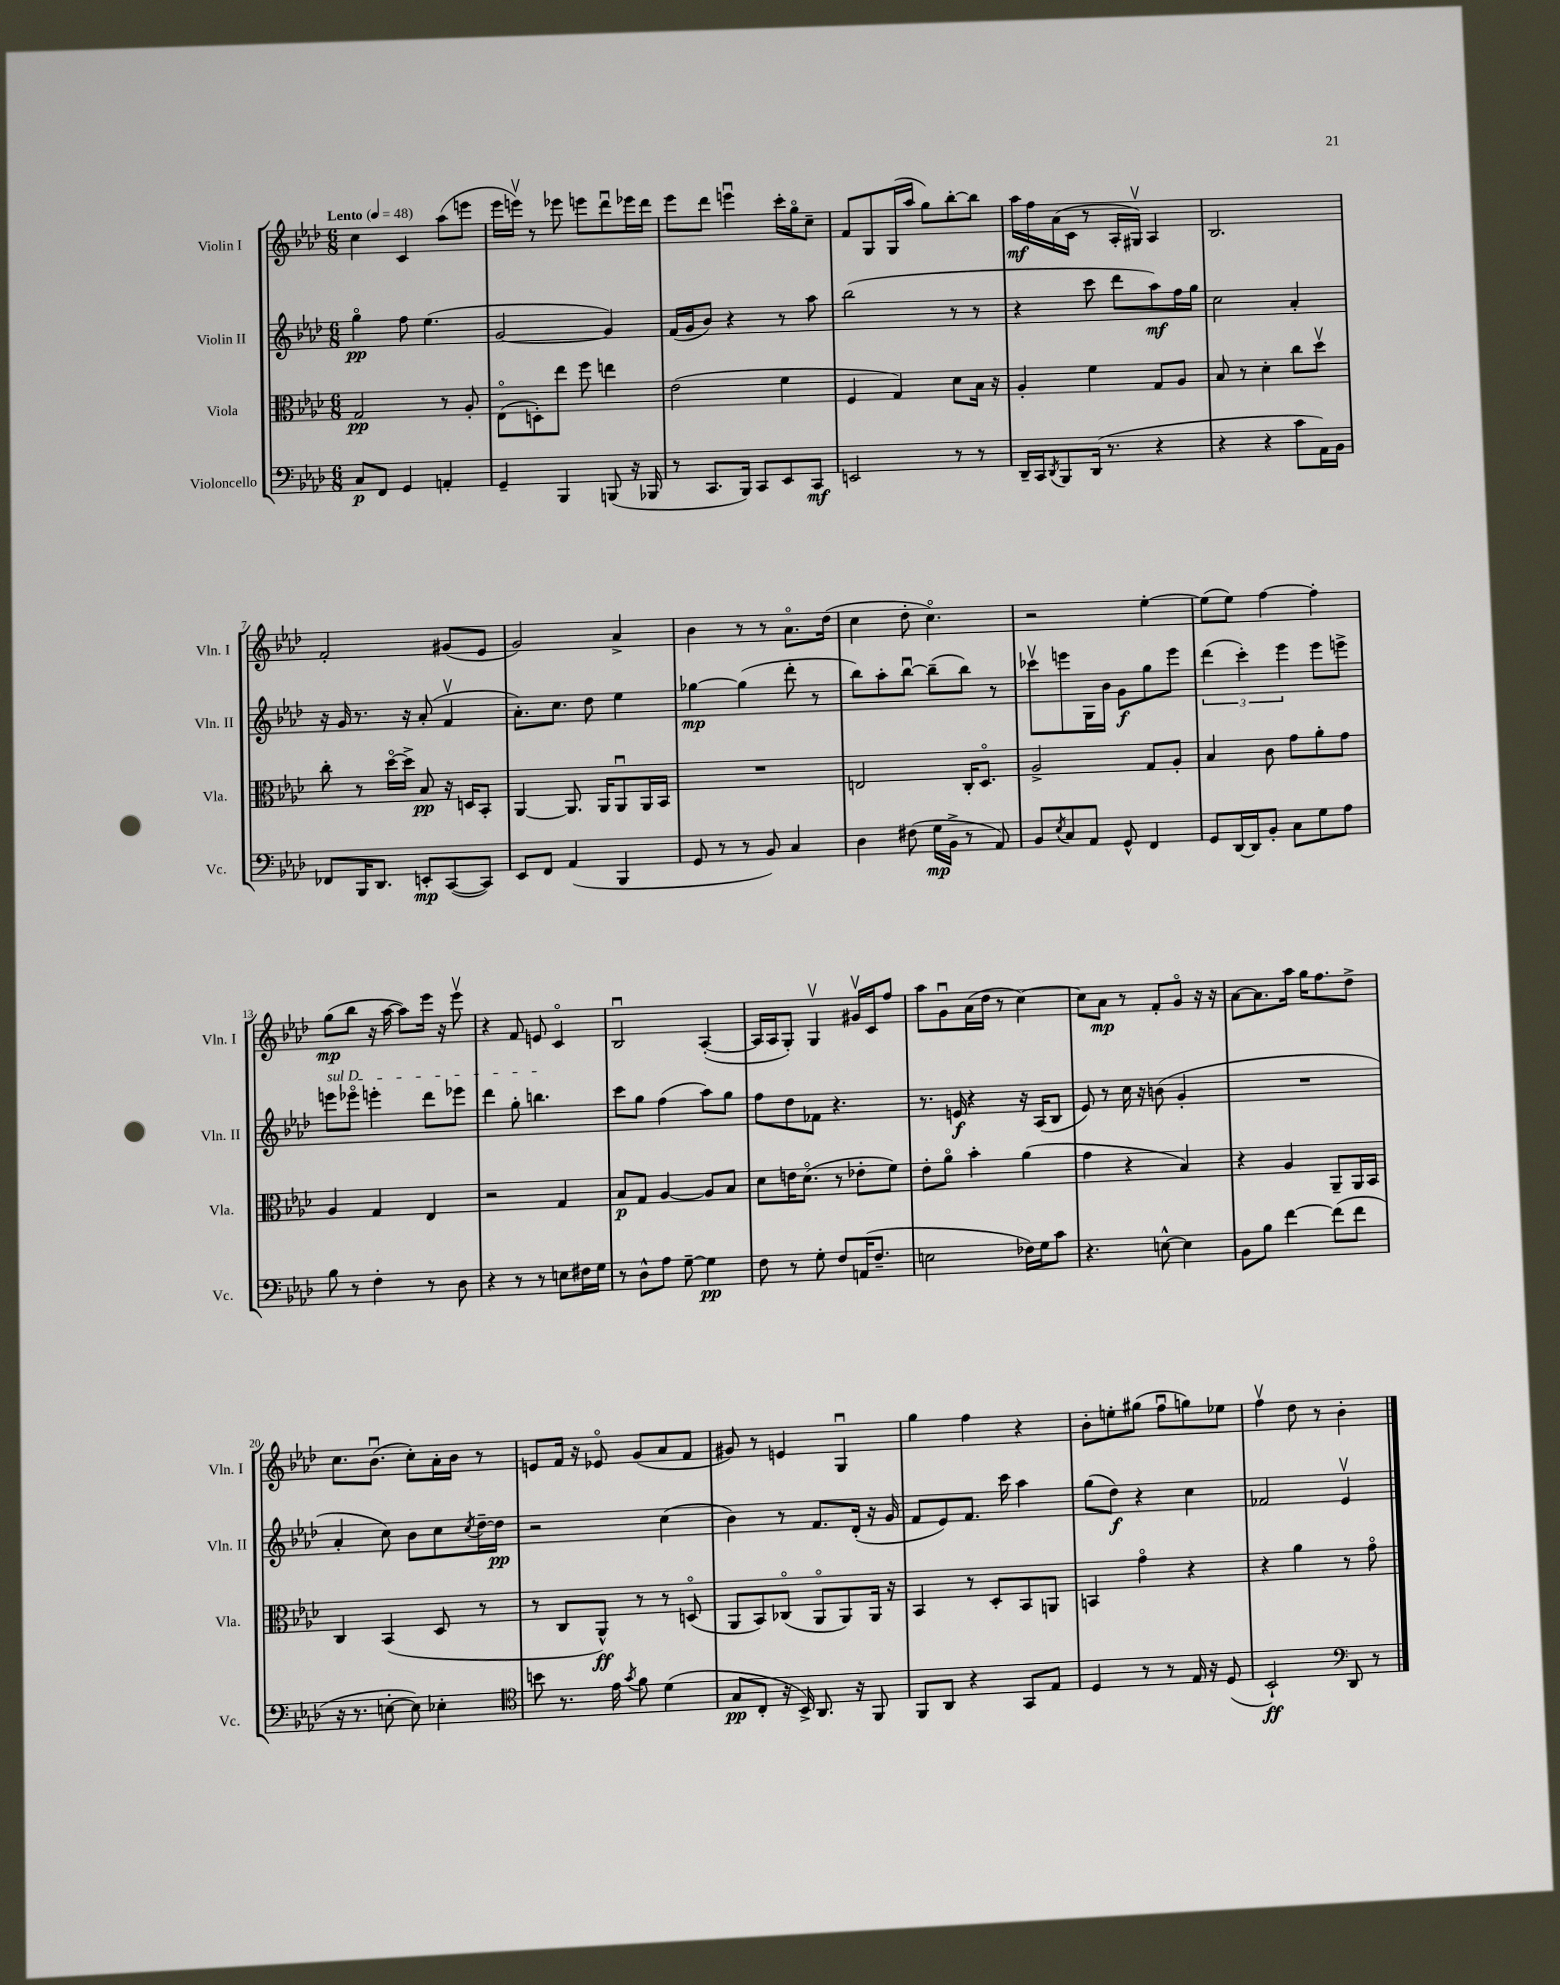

**kern	**kern	**kern	**kern
*staff4	*staff3	*staff2	*staff1
*clefF4	*clefC3	*clefG2	*clefG2
*k[b-e-a-d-]	*k[b-e-a-d-]	*k[b-e-a-d-]	*k[b-e-a-d-]
*M6/8	*M6/8	*M6/8	*M6/8
*MM48	*MM48	*MM48	*MM48
8C	2G	4ggo	4cc
8FF	.	.	.
4GG	.	8ff	4c
.	.	(4.ee-	.
4AA'	8r	.	(8aa-
.	8A-'	.	8eee
=	=	=	=
4GG~	(8E-o	[2g	16eee-
.	.	.	16eeev)
.	8D')	.	8r
4BBB-	8ee-	.	8eee-
.	8ff	.	8eee
(8BBB	4ee	4g])	8ddd-u
16r	.	.	16eee-
16BBB-	.	.	16ddd-
=	=	=	=
8r	(2e-	(16f	8eee-
.	.	16g	.
8.CC	.	8b-)	8ddd-
.	.	4r	4eeeu
16BBB-)	.	.	.
8CC	.	.	.
8EE-	4f	8r	16ccc'
.	.	.	16ggo
8CC	.	8aa-	8cc~
=	=	=	=
2EE	4F	(2bb-	8f
.	.	.	8G
.	4G)	.	(16G
.	.	.	16aa-
.	.	.	8gg)
8r	8d-	8r	[8bb-'
8r	16B-	8r	8bb-]
.	16r	.	.
=	=	=	=
16DD-~	4A-'	4r	16aa-
16CC	.	.	16ff
8qDD-	.	.	.
8BBB-	.	.	(16a-
.	.	.	16c
(16DD-	4f	8ccc	8r
8.r	.	.	.
.	.	8ddd-	16A-'
.	.	.	16G#v)
4r	8G	8aa-)	4A-
.	8A-	16ff	.
.	.	16gg	.
=	=	=	=
4r	8B-	2cc	2.B-
.	8r	.	.
4r	4d-'	.	.
8c	8cc	4a-'	.
16AA-)	8dd-v	.	.
16BB-	.	.	.
=	=	=	=
8FF-	8cc'	16r	2f'
.	.	16g	.
16BBB-	8r	8.r	.
8.DD-	.	.	.
.	[16dd-o	.	.
.	16dd-^]	16r	.
8EE'	8B-	(8a-'	.
([8CC	16r	4fv	(8g#
.	16D	.	.
8CC])	8BB-'	.	8e-
=	=	=	=
8EE-	[4AA-	8.a-')	2g)
8FF	.	.	.
.	.	8.cc	.
(4AA-	8.AA-]	.	.
.	.	8dd-	.
.	16AA-	.	.
4BBB-	8AA-u	4ee-	4a-^
.	16AA-	.	.
.	16BB-	.	.
=	=	=	=
8GG	2.r	[4gg-	4b-
8r	.	.	.
8r	.	(4gg-]	8r
8BB-)	.	.	8r
4C	.	8ddd-'	8.a-o
.	.	8r	.
.	.	.	(16dd-
=	=	=	=
4D-	2E	8bb-)	4cc
.	.	8aa-'	.
(8F#	.	[8bb-u	8dd-'
16G	.	(8bb-~]	4.cco)
16BB-^	.	.	.
8r	16C'	8bb-)	.
.	8.D-o	.	.
8AA-)	.	8r	.
=	=	=	=
8BB-	2A-^	8ccc-v	2r
8qE-	.	.	.
8C	.	8eee	.
8AA-	.	16G	.
.	.	16b-	.
8GG^^	.	8g	.
4FF	8G	8gg	[4ee-'
.	8A-'	8eee	.
=	=	=	=
8GG	4B-	(6ddd-	(8ee-]
[16DD-	.	.	8ee-)
.	.	6ccc')	.
16DD-]	.	.	.
8BB-'	8c	.	[4ff
.	.	6eee-	.
8C	8g	.	.
8G	8a-'	8eee-	4ff']
8A-	8g	8eee^	.
=	=	=	=
8B-	4A-	8eee	(8gg
8r	.	8eee-o	8bb-
4F'	4G	4eee'	16r
.	.	.	[16aa-
.	.	.	8aa-])
8r	4E-	8ddd-	16eee-
.	.	.	16r
8D-	.	8eee-	8eee-v
=	=	=	=
4r	2r	4ddd-	4r
8r	.	8gg'	8f
8r	.	4.bb	8e
8E	4G	.	4co
16F#	.	.	.
16G	.	.	.
=	=	=	=
8r	8B-	8ccc	2B-u
8D-^^	8G	8gg	.
8A-	[4A-	(4ff	.
[8G~	.	.	.
4G]	8A-]	8aa-)	([4A-'
.	8B-	8gg	.
=	=	=	=
8F	8d-	8ff	16A-]
.	.	.	16A-
8r	16e	8dd-	8G')
.	(8.d-o	.	.
8G'	.	8f-	4Gv
8F	8r	4.r	.
(16AA	8e-'	.	16g#v
8.F~	.	.	16c
.	8f)	.	8ff
=	=	=	=
2E	8e-'	8.r	8aa-
.	8a-o	.	8gu
.	.	16e	.
.	4b-'	4r	(16a-
.	.	.	16dd-
.	.	.	8r
16F-)	(4a-	16r	[4cc)
16G	.	(16A-	.
8c	.	8B-	.
=	=	=	=
4.r	4g	8e-)	8cc]
.	.	8r	8a-
.	4r	16cc	8r
.	.	16r	.
[8E^^	.	(8b	8f'
4E]	4B-)	4g'	8go
.	.	.	16r
.	.	.	16r
=	=	=	=
8BB-	4r	2.r	[8a-
8B-	.	.	8.a-]
[4f	4A-	.	.
.	.	.	16aa-
.	.	.	16gg
.	.	.	8.ff
(8f]	8AA-~	.	.
8f	16AA-	.	8dd-^
.	16BB-	.	.
=	=	=	=
16r	4C	4a-'	8.cc
8.r	.	.	.
.	.	.	(8.b-u
[8E'	(4BB-	8cc)	.
8E])	.	8b-	8cc')
4E-'	8D-	8cc	16a-'
.	.	.	16b-
.	.	8qcc	.
.	8r	[16dd-~	8r
.	.	16dd-]	.
=	=	=	=
*clefC4	*	*	*
8b	8r	2r	8e
8.r	8C	.	16f
.	.	.	16r
.	8AA-^^)	.	8e-o
16e-	.	.	.
8qg	.	.	.
8f	8r	.	(8g
(4d-	8r	(4cc	8a-
.	(8Do	.	8f
=	=	=	=
8G	8AA-	4b-)	8g#)
8C'	8BB-)	.	8r
16r	(8C-o	8r	4e
16BB-^)	.	.	.
8.AA-	8AA-o	8.f	.
.	8AA-)	.	4Gu
16r	.	(16d-'	.
8FF	16AA-	16r	.
.	16r	16g	.
=	=	=	=
8FF	4BB-	8f	4gg
8AA-	.	8e-)	.
4r	8r	8.f	4ff
.	8D-'	.	.
.	.	16ccc	.
8GG	8BB-	4aa-	4r
8E-	8AA	.	.
=	=	=	=
4D-	4BB	(8gg	8b-'
.	.	8dd-)	8ee'
8r	4go	4r	(8gg#
8r	.	.	8ffu
16E-	4r	4cc	8gg)
16r	.	.	.
(8D-	.	.	8ee-
=	=	=	=
2BB-`)	4r	2f-	4ffv
.	4a-	.	8dd-
.	.	.	8r
*clefF4	*	*	*
8DD-	8r	4e-v	4b-'
8r	8go	.	.
==	==	==	==
*-	*-	*-	*-
